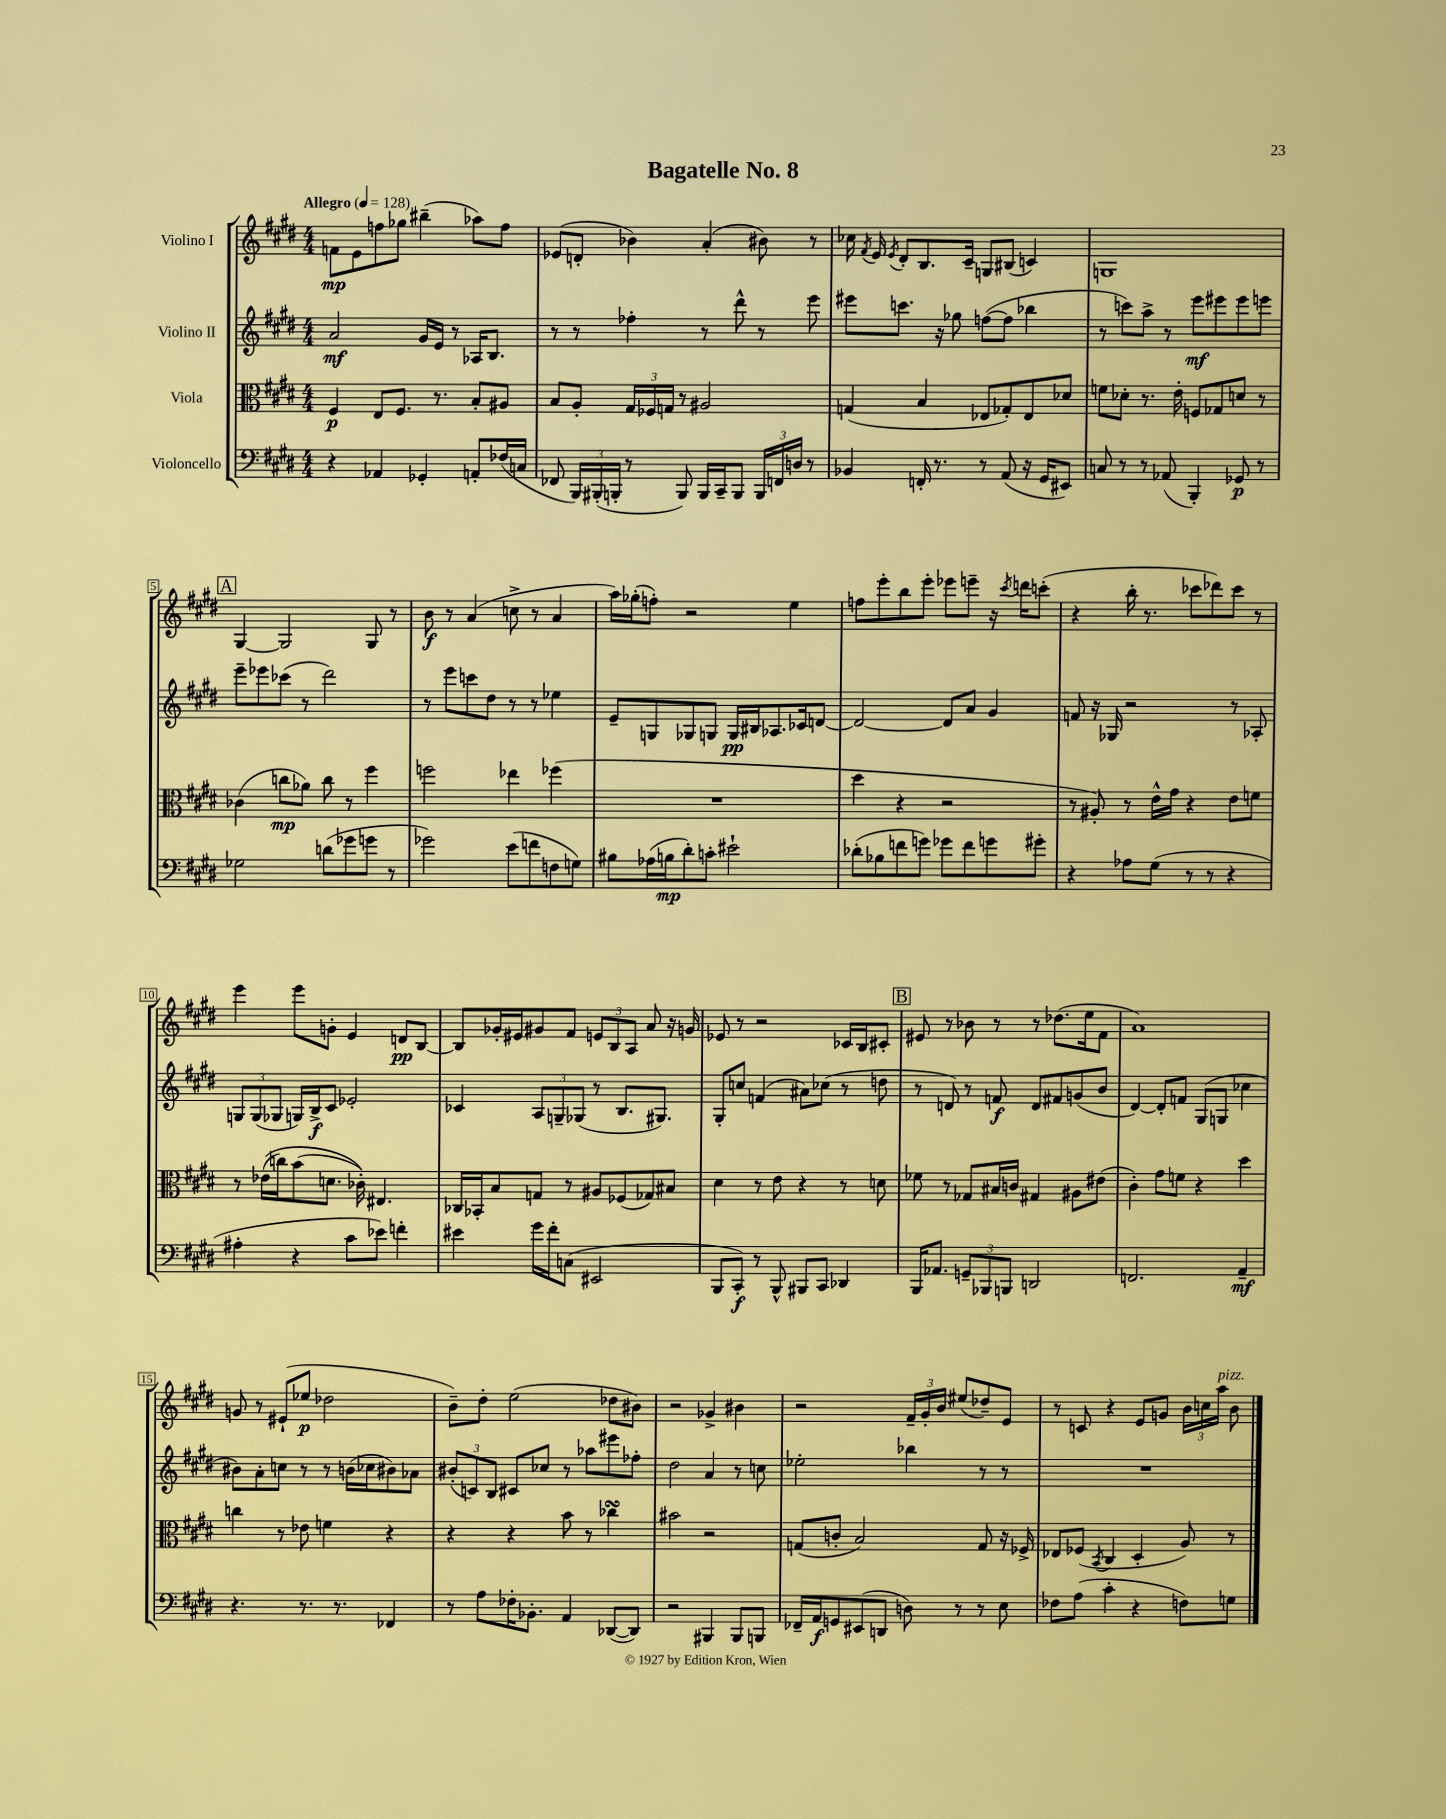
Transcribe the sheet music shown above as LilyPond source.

\header { title = "Bagatelle No. 8" }
<<
\new StaffGroup <<
\new Staff = "s0" \with { instrumentName = "Violino I" } {
    \clef treble \key e \major \numericTimeSignature \time 4/4 \tempo "Allegro" 4 = 128
    \autoBeamOff f'8[\mp e'8 f''8 ges''8] bis''4--( aes''8[) f''8] |
    ees'8[( d'8]-. bes'4) a'4-.( bis'8) r8 |
    ces''16 \acciaccatura { fis'8 } e'16 \acciaccatura { e'8 } dis'8[-. b8. cis'16]-- g8[ bis8]( c'4) |
    g1 |
    \mark \markup { \box "A" } gis4~ gis2 gis8 r8 |
    b'8\f r8 a'4( c''8-> r8 a'4 |
    a''16[) ges''16-.( f''8]-.) r2 e''4 |
    f''8[ e'''8-. b''8 e'''8]-. ees'''8[ e'''8]-- r16 \acciaccatura { cis'''8 } d'''16[ c'''8]-.( |
    r4 b''16-. r8. ces'''8[ des'''8) ces'''8] r8 |
    e'''4 e'''8[ g'8]-. e'4 d'8[\pp b8]~ |
    b8[ ges'16-. eis'16 gis'8 fis'8] \tuplet 3/2 { e'8[ b8 a8] } a'8 r16 g'16 |
    ees'8 r8 r2 ces'16[ b16 cis'8]-. |
    \mark \markup { \box "B" } eis'8 r8 bes'8 r8 r8 des''8.[( e''16 fis'8] |
    a'1) |
    g'8 r8 eis'8[-!( ees''8]\p des''2 |
    b'8[--) dis''8]-. e''2( des''8[ bis'8]) |
    r2 ges'4-> bis'4 |
    r2 \tuplet 3/2 { fis'16[-- gis'16-. b'16] } eis''8[( des''8--) e'8] |
    r8 c'8 r4 e'8[ g'8] \tuplet 3/2 { b'16[ c''16 a''16]^\markup { \italic "pizz." } } b'8 \bar "|." |
}
\new Staff = "s1" \with { instrumentName = "Violino II" } {
    \clef treble \key e \major \numericTimeSignature \time 4/4
    \autoBeamOff a'2\mf gis'16[ e'16] r8 aes16[ b8.] |
    r8 r8 fes''4-. r8 dis'''8-^ r8 e'''8 |
    eis'''8[ c'''8.] r16 ges''8 f''8[~( f''8] bes''4 |
    r8 c'''8[) a''8]-> r8 e'''8[\mf eis'''8 eis'''8 e'''8] |
    \mark \markup { \box "A" } e'''8[-- ees'''8 ces'''8]( r8 dis'''2) |
    r8 e'''8[ c'''8 dis''8] r8 r8 ees''4 |
    e'8[-- g8 ges8 g8] g16[\pp bis16 aes8. ces'16 d'8]~ |
    d'2~ d'8[ a'8] gis'4 |
    f'8 r16 ges16 r2 r8 aes8-. |
    \tuplet 3/2 { g8[ g8( ges8] } g16[) b16->\f cis'8] ees'2-. |
    ces'4 \tuplet 3/2 { a8[ g8-- ges8]( } r8 b8.[ gis8.]) |
    gis8[-. c''8] f'4( ais'8[) ces''8]( r8 d''8 |
    \mark \markup { \box "B" } r8 d'8) r8 f'8\f d'8[ fis'8 g'8( b'8] |
    dis'4~) dis'8[-. f'8] gis8[( g8] ces''4 |
    bis'8[) a'8-. c''8] r8 r8 b'16[( ces''16 bis'8) aes'8] |
    \tuplet 3/2 { bis'8[-.( c'8) b8] } cis'8[ ces''8] r8 aes''8[ eis'''8 fes''8]-. |
    dis''2 a'4 r8 c''8 |
    ees''2-. bes''4 r8 r8 |
    R1 \bar "|." |
}
\new Staff = "s2" \with { instrumentName = "Viola" } {
    \clef alto \key e \major \numericTimeSignature \time 4/4
    \autoBeamOff fis4\p e8[ fis8.] r8. b8[-. ais8] |
    b8[ a8]-. \tuplet 3/2 { gis16[ fes16 g16] } r8 ais2 |
    g4( b4 ees8[ ges8-.) ees8 des'8] |
    f'8[ des'8]-. r8. e'16-. f8[ ges8 d'8] r8 |
    \mark \markup { \box "A" } ces'4( c''8[\mp aes'8]) c''8 r8 fis''4 |
    f''2 ees''4 fes''4( |
    R1 |
    dis''4 r4 r2 |
    r8 ais8-.) r8 e'16[-^ gis'16] r4 e'8[ f'8] |
    r8 ees'16[(\( c''16) b'8( d'8.] ces'16-.)\) eis4. |
    ces16[ bes,16-. b8 g8] r8 ais8[ fes8( ges8) bis8] |
    dis'4 r8 e'8 r4 r8 d'8 |
    \mark \markup { \box "B" } fes'8 r8 ges8[ bis16 c'16] gis4 ais8[ eis'8]( |
    cis'4-.) gis'8[ f'8] r4 dis''4 |
    c''4 r8 ees'8 f'4 r4 |
    r4 r4 b'8 r8 ces''4\turn |
    bis'2 r2 |
    g8[( c'8]-. b2) g8 r16 fes16-> |
    ees8[ fes8]( \acciaccatura { b,8 } cis4 dis4-. a8) r8 \bar "|." |
}
\new Staff = "s3" \with { instrumentName = "Violoncello" } {
    \clef bass \key e \major \numericTimeSignature \time 4/4
    \autoBeamOff r4 aes,4 ges,4-. a,8[-. fes16( c16] |
    fes,8 \tuplet 3/2 { b,,16[) bis,,16-.( b,,16]-. } r8 b,,8) b,,16[ cis,16-- b,,8] \tuplet 3/2 { b,,16[ f,16 d16] } r8 |
    bes,4 f,16-. r8. r8 a,8( r16 gis,16[ eis,8]) |
    c8 r8 r8 aes,8( b,,4-.) ges,8\p r8 |
    \mark \markup { \box "A" } ges2 d'8[( ges'8 g'8] r8 |
    ges'2) e'8[( f'8 f8 g8]) |
    bis8[ aes16( b16\mp dis'8-.) c'8]-. eis'2-! |
    des'8[-.( bes8 f'8 g'8]) ges'8[ f'8 g'8 gis'8]-. |
    r4 aes8[ gis8]( r8 r8 r4 |
    ais4-. r4 cis'8[ ees'8]) f'4-. |
    eis'4 gis'16[ fis'16-. c8]( eis,2 |
    b,,8[ cis,8]-.\f) r8 b,,8-^ bis,,8[ cis,8] des,4 |
    \mark \markup { \box "B" } b,,16[ aes,8.] \tuplet 3/2 { g,8[-- bes,,8 b,,8] } d,2 |
    f,2. a,4--\mf |
    r4. r8. r8. fes,4 |
    r8 a8[ fes16-. bes,8.]-. a,4 des,8[~( des,8]) |
    r2 bis,,4 bis,,8[ b,,8] |
    fes,16[-- a,16\f g,8 eis,8( d,8] d8) r8 r8 e8 |
    fes8[ a8]( cis'4-. r4 f8[) g8] \bar "|." |
}
>>
>>
\layout { \context { \Score \override BarNumber.stencil = #(make-stencil-boxer 0.1 0.3 ly:text-interface::print) } }
